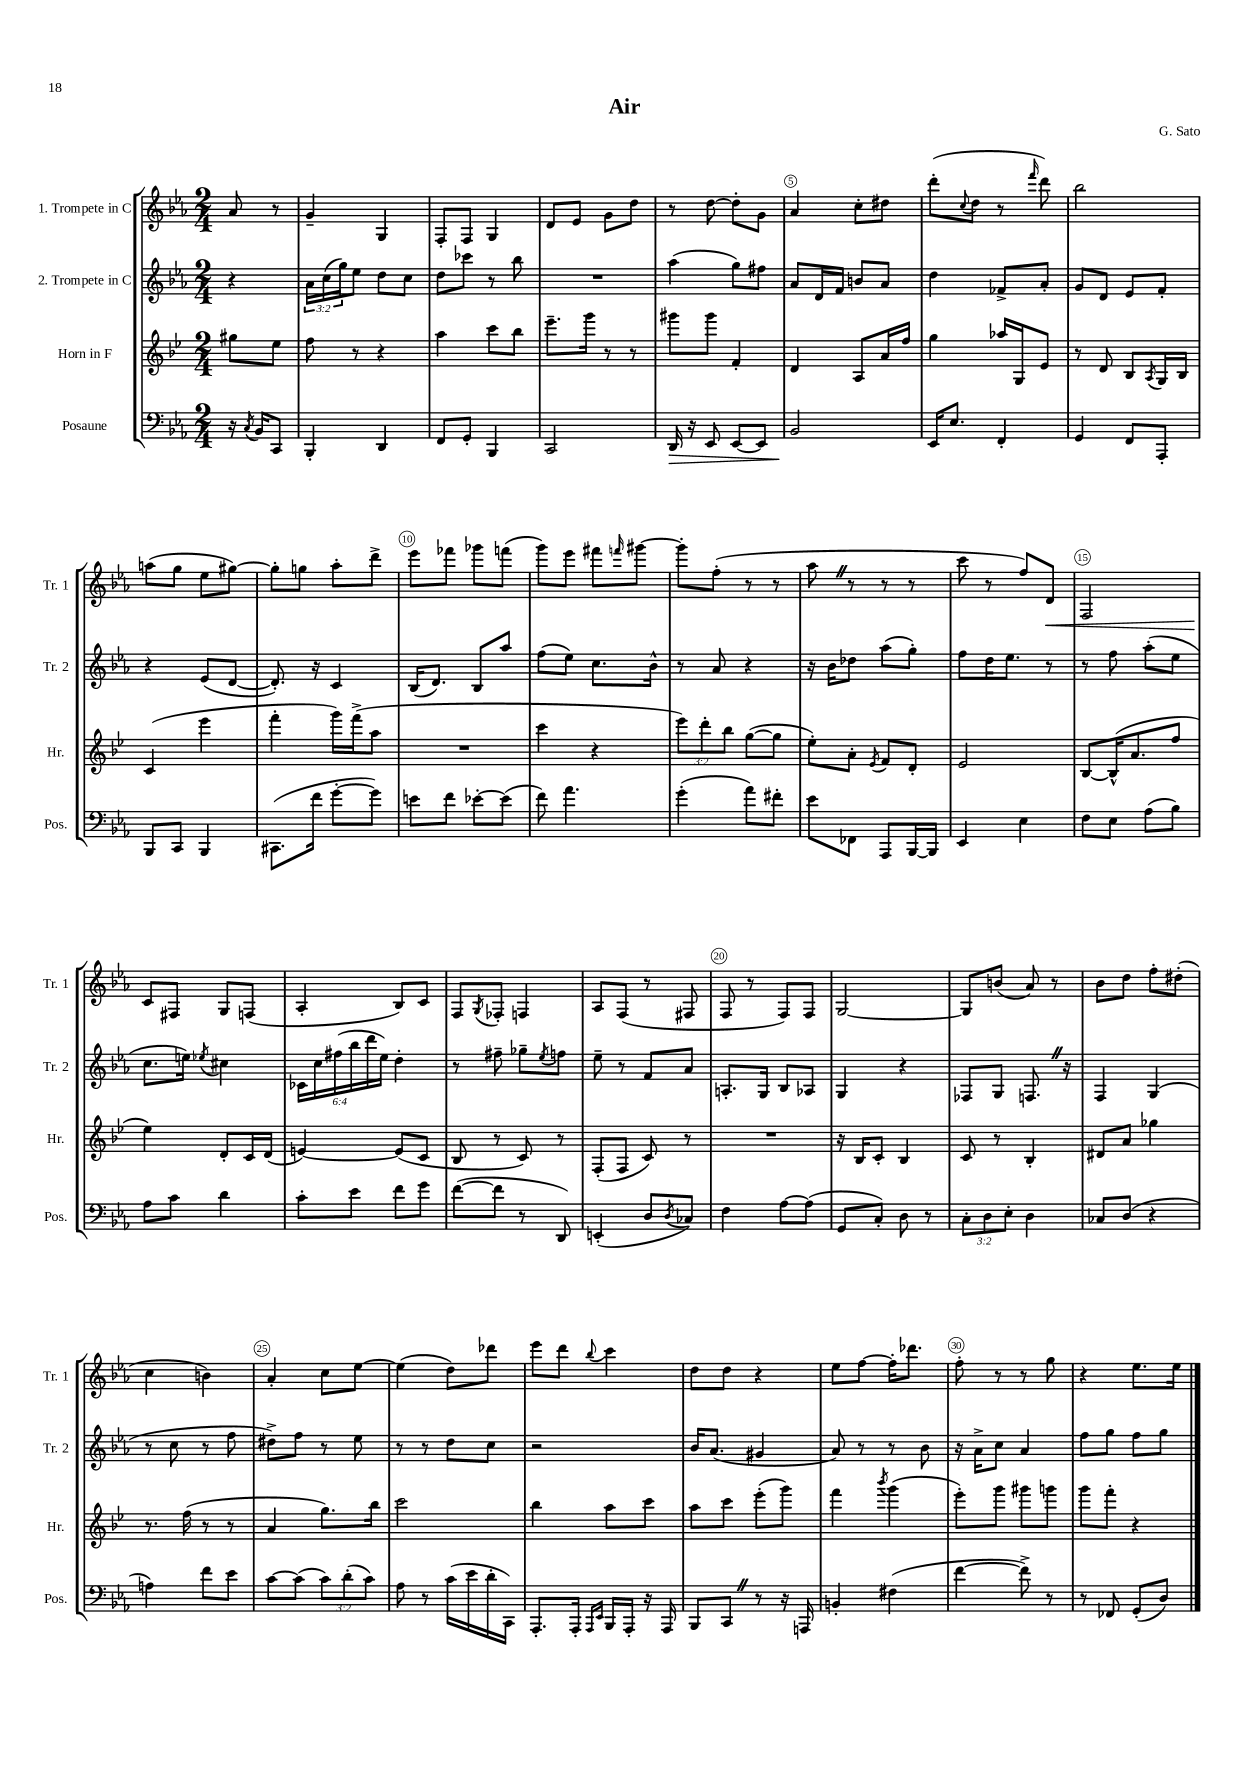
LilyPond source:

\header { title = "Air" composer = "G. Sato" }
<<
\new StaffGroup <<
\new Staff = "s0" \with { instrumentName = "1. Trompete in C" shortInstrumentName = "Tr. 1" } {
    \clef treble \key ees \major \numericTimeSignature \time 2/4 \partial 4
    aes'8 r8 |
    g'4-- g4 |
    f8-. f8 g4 |
    d'8 ees'8 g'8 d''8 |
    r8 d''8~ d''8-. g'8 |
    aes'4 c''8-. dis''8 |
    d'''8-.( \appoggiatura { c''8 } d''8 r8 \grace { f'''16 } d'''8) |
    bes''2 |
    a''8( g''8 ees''8 gis''8~) |
    gis''8-. g''8 aes''8-. d'''8-> |
    ees'''8 fes'''8 ges'''8 f'''8( |
    g'''8) ees'''8 fis'''8 \grace { f'''16 } gis'''8~ |
    gis'''8-. f''8-.( r8 r8 |
    aes''8 \once \override BreathingSign.text = \markup { \musicglyph "scripts.caesura.straight" } \breathe r8 r8 r8 |
    c'''8 r8 f''8) d'8\< |
    f2 |
    c'8\! fis8 g8 f8( |
    aes4-. bes8) c'8 |
    f8 \acciaccatura { g8 } fes8-. f4 |
    aes8 f8( r8 fis8 |
    f8 r8 f8) f8 |
    g2~ |
    g8 b'8( aes'8) r8 |
    bes'8 d''8 f''8-. dis''8-.( |
    c''4 b'4) |
    aes'4-. c''8 ees''8~ |
    ees''4( d''8) des'''8 |
    ees'''8 d'''8 \appoggiatura { bes''8 } c'''4 |
    d''8 d''8 r4 |
    ees''8 f''8~ f''16-. des'''8. |
    f''8-. r8 r8 g''8 |
    r4 ees''8. ees''16 \bar "|." |
}
\new Staff = "s1" \with { instrumentName = "2. Trompete in C" shortInstrumentName = "Tr. 2" } {
    \clef treble \key ees \major \numericTimeSignature \time 2/4 \override Staff.TupletNumber.text = #tuplet-number::calc-fraction-text \partial 4
    r4 |
    \tuplet 3/2 { aes'16 c''16( g''16) } ees''8 d''8 c''8 |
    d''8 ces'''8 r8 bes''8 |
    R2 |
    aes''4( g''8) fis''8 |
    aes'8 d'16 f'16 b'8 aes'8 |
    d''4 fes'8-> aes'8-. |
    g'8 d'8 ees'8 f'8-. |
    r4 ees'8( d'8~ |
    d'8.-.) r16 c'4 |
    bes16( d'8.) bes8 aes''8 |
    f''8( ees''8) c''8. bes'16-^ |
    r8 aes'8 r4 |
    r16 bes'16 des''8 aes''8( g''8-.) |
    f''8 d''16 ees''8. r8 |
    r8 f''8 aes''8-.( ees''8 |
    c''8. e''16) \acciaccatura { ees''8 } cis''4 |
    \tuplet 6/4 { ces'16 c''16 fis''16( bes''16 d'''16 ees''16) } d''4-. |
    r8 fis''8-- ges''8-- \acciaccatura { ees''8 } f''8 |
    ees''8-- r8 f'8 aes'8 |
    a8.-. g16 bes8 aes8 |
    g4 r4 |
    fes8 g8 f8. \once \override BreathingSign.text = \markup { \musicglyph "scripts.caesura.straight" } \breathe r16 |
    f4 g4( |
    r8 c''8 r8 f''8 |
    dis''8->) f''8 r8 ees''8 |
    r8 r8 d''8 c''8 |
    r2 |
    bes'16 aes'8.( gis'4 |
    aes'8) r8 r8 bes'8 |
    r16 aes'16-> c''8 aes'4 |
    f''8 g''8 f''8 g''8 \bar "|." |
}
\new Staff = "s2" \with { instrumentName = "Horn in F" shortInstrumentName = "Hr." } {
    \clef treble \key bes \major \numericTimeSignature \time 2/4 \override Staff.TupletNumber.text = #tuplet-number::calc-fraction-text \partial 4
    gis''8 ees''8 |
    f''8 r8 r4 |
    a''4 c'''8 bes''8 |
    ees'''8.-- g'''16 r8 r8 |
    gis'''8 gis'''8 f'4-. |
    d'4 a8 a'16 f''16 |
    g''4 aes''16 g16 ees'8 |
    r8 d'8 bes8 \acciaccatura { a8 } g16 bes16 |
    c'4( ees'''4 |
    f'''4-. g'''16) f'''16->( a''8 |
    R2 |
    c'''4 r4 |
    \tuplet 3/2 { ees'''8) d'''8-. bes''8 } g''8~( g''8 |
    ees''8-.) a'8-. \acciaccatura { ees'8 } f'8 d'8-. |
    ees'2 |
    bes8~ bes16-^( a'8. f''8 |
    ees''4) d'8-. c'16 d'16( |
    e'4~) e'8( c'8 |
    bes8 r8 c'8) r8 |
    f8-.( f8 c'8) r8 |
    R2 |
    r16 bes16 c'8-. bes4 |
    c'8 r8 bes4-. |
    dis'8 a'8 ges''4 |
    r8. f''16( r8 r8 |
    a'4 g''8.) bes''16 |
    c'''2 |
    bes''4 a''8 c'''8 |
    a''8 c'''8 ees'''8-.( g'''8) |
    f'''4 \acciaccatura { bes'''8 } g'''4( |
    ees'''8-.) g'''8 gis'''8 g'''8 |
    g'''8 f'''8-. r4 \bar "|." |
}
\new Staff = "s3" \with { instrumentName = "Posaune" shortInstrumentName = "Pos." } {
    \clef bass \key ees \major \numericTimeSignature \time 2/4 \override Staff.TupletNumber.text = #tuplet-number::calc-fraction-text \partial 4
    r16 \acciaccatura { c8 } bes,16 c,8 |
    bes,,4-. d,4 |
    f,8 g,8-. bes,,4 |
    c,2 |
    d,16\> r16 ees,8 ees,8~ ees,8 |
    bes,2\! |
    ees,16 ees8. f,4-. |
    g,4 f,8 aes,,8-. |
    bes,,8 c,8 bes,,4 |
    cis,8.( f'16 g'8~-. g'8) |
    e'8 f'8 ees'8~-. ees'8( |
    f'8) aes'4. |
    g'4-.( aes'8) fis'8-. |
    ees'8 fes,8 aes,,8 bes,,16~ bes,,16 |
    ees,4 ees4 |
    f8 ees8 aes8( bes8) |
    aes8 c'8 d'4 |
    c'8-. ees'8 f'8 g'8 |
    f'8~( f'8 r8 d,8) |
    e,4-.( d8 \acciaccatura { d8 } ces8) |
    f4 aes8~ aes8( |
    g,8 c8-.) d8 r8 |
    \tuplet 3/2 { c8-. d8 ees8-. } d4 |
    ces8 d8( r4 |
    a4) f'8 ees'8 |
    c'8~ c'8( \tuplet 3/2 { c'8) d'8-.( c'8) } |
    aes8 r8 c'16( ees'16 d'16-. c,16) |
    aes,,8.-. aes,,16-. \grace { aes,,16 ees,16 } bes,,16 aes,,16-. r16 aes,,16 |
    bes,,8 c,8 \once \override BreathingSign.text = \markup { \musicglyph "scripts.caesura.straight" } \breathe r8 r16 a,,16 |
    b,4-. fis4( |
    f'4~ f'8->) r8 |
    r8 fes,8 g,8-.( d8) \bar "|." |
}
>>
>>
\layout { \context { \Score \override BarNumber.break-visibility = ##(#f #t #t) barNumberVisibility = #(every-nth-bar-number-visible 5) \override BarNumber.stencil = #(make-stencil-circler 0.1 0.3 ly:text-interface::print) } }
